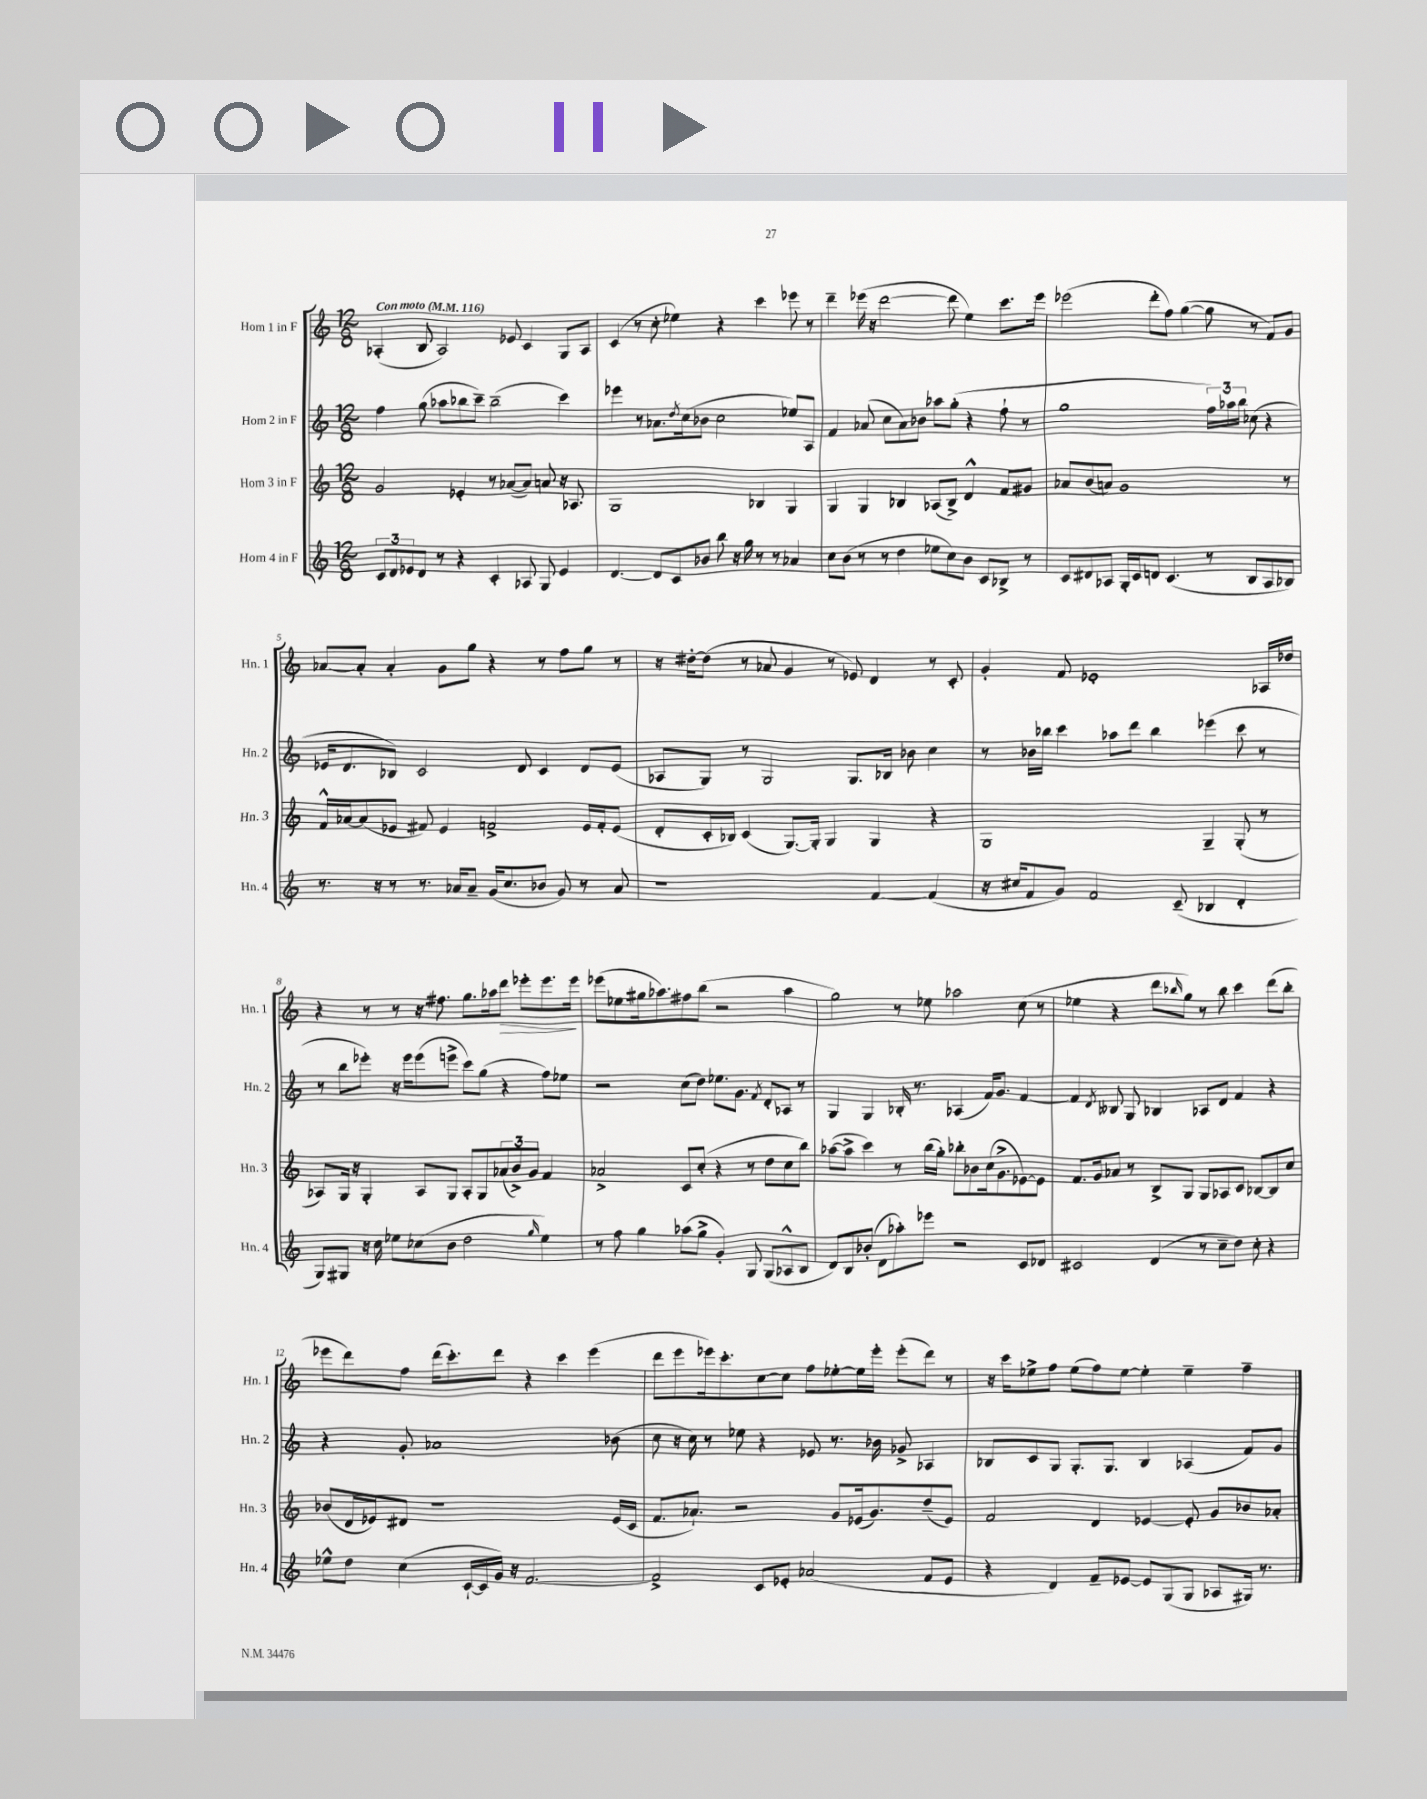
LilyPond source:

<<
\new StaffGroup <<
\new Staff = "s0" \with { instrumentName = "Horn 1 in F" shortInstrumentName = "Hn. 1" } {
    \clef treble \key c \major \numericTimeSignature \time 12/8 \tempo "Con moto" 4 = 116
    aes4-.( b8 aes2) ees'8 c'4 g8 aes8 |
    c'4( r8 c''8-. ees''4) r4 c'''4 ees'''8 r8 |
    d'''4-- ees'''16( r16 d'''2~ d'''8 e''4) c'''8. ees'''16 |
    ees'''2( d'''8-. f''8) g''4~( g''8 r8 f'8) g'8 |
    aes'8~ aes'8-. aes'4-. g'8 g''8 r4 r8 f''8 g''8 r8 |
    r16 dis''16~-. dis''8( r8 aes'8 g'4 r8 ees'8) d'4 r8 c'8-. |
    g'4-. f'8 ees'1-. aes16 des''16 |
    r4 r8 r8 r16 fis''8. g''8. aes''16 d'''8\> ees'''8-. ees'''8. ees'''16\! |
    ees'''8( ees''8 gis''16 aes''8.) fis''8 b''8( r2 aes''4 |
    g''2) r8 ees''8 aes''2 c''8( r8 |
    ees''4 r4 d'''8 \grace { bes''16 } g''8) r8 bes''8 c'''4 d'''8( bes''8-. |
    ees'''8 d'''8) f''8 d'''16( c'''8.-.) d'''8 r4 c'''4 ees'''4( |
    d'''8 e'''8 ees'''16) c'''8.-. c''8~ c''8 f''8 ees''8~-. ees''16 ees'''16-. ees'''8-.( d'''8) r8 |
    r16 c'''16 ees''8-> f''8 ees''8( f''8) ees''8~ ees''4-. ees''4-- f''4-- \bar "|." |
}
\new Staff = "s1" \with { instrumentName = "Horn 2 in F" shortInstrumentName = "Hn. 2" } {
    \clef treble \key c \major \numericTimeSignature \time 12/8
    f''4 g''8( aes''8 bes''8 c'''8--) bes''2--( c'''4) |
    ees'''4 r8 aes'8. \acciaccatura { d''8 } c''16( bes'8 c''2 ees''8) a8 |
    f'4 aes'8( c''8 aes'8) bes'8 aes''8 g''8-.( r4 f''8-! r8 |
    g''1 \tuplet 3/2 { f''16) aes''16 b''16 } ces''8( r4 |
    ees'16 d'8. bes8) c'2 d'8 c'4 d'8 ees'8( |
    aes8 g8) r8 g2 g8. bes16 bes'8 c''4 |
    r8 bes'16 bes''16 c'''4 aes''8 d'''8 bes''4 ees'''4( c'''8 r8 |
    r8 b''8 ees'''8-.) r16 ees'''16 ees'''8( e'''8-> c'''8) g''8( r4 f''8) ees''8 |
    r2 c''8( d''8) ees''8. g'8. \acciaccatura { f'8 } d'8-. aes8 r8 |
    g4 g4 bes16-. r8. aes4( f'16) g'8. f'4~ |
    f'4 \acciaccatura { d'8 } beses8 g8 bes4 aes8 d'8 f'4 r4 |
    r4 g'8-. aes'1 bes'8( |
    c''8 r16 c''16) r8 ees''8 r4 ees'8 r8. bes'16 ges'8-> aes4 |
    bes8 c'8 g8 g8.-. g8. bes4 aes4( f'8) g'8 \bar "|." |
}
\new Staff = "s2" \with { instrumentName = "Horn 3 in F" shortInstrumentName = "Hn. 3" } {
    \clef treble \key c \major \numericTimeSignature \time 12/8
    g'2 ees'4-. r8 aes'8~( aes'8) a'8 r16 aes8. |
    g1 bes4 g4 |
    g4 g4 bes4 aes8( bes8->) d'4-^ f'8 gis'8 |
    aes'8 b'8( a'8) g'1 r8 |
    f'16-^ aes'16~ aes'8( ees'8 fis'8) ees'4 f'2-> ees'16 f'16-. ees'8( |
    d'8-. c'16-. bes16) c'4( g8.~) g16-. g4 g4 r4 |
    g1 g4-- g8-.( r8 |
    aes8) g16 r16 g4-. aes8 g8 aes8-. g8 \tuplet 3/2 { aes'8( b'8->) g'8 } f'4 |
    aes'2-> c'8 c''8-.( r4 r8 d''8 c''8 b''8) |
    aes''8~( aes''8-> c'''4) r8 b''16( g''16-.) bes''8-. bes'8 c''16( g'8.-> ees'8~) ees'8 |
    f'8. g'16 aes'8 r8 b8-> g8 g8 aes8 c'8 bes8~ bes8 c''8 |
    bes'8( d'16 ees'16) dis'8 r1 ees'16( c'16 |
    f'8. aes'8.-!) r2 g'8 ees'16( g'8.) d''8--( ees'8) |
    f'2 d'4 ees'4~ ees'8-. g'8 bes'8 aes'8-. \bar "|." |
}
\new Staff = "s3" \with { instrumentName = "Horn 4 in F" shortInstrumentName = "Hn. 4" } {
    \clef treble \key c \major \numericTimeSignature \time 12/8
    \tuplet 3/2 { c'8 d'8 ees'8 } d'8 r8 r4 c'4-. aes8 g8 ees'4 |
    d'4.~ d'8 c'8 bes'8 b''8 r16 g''16 r8 r8 aes'4 |
    c''8 b'8( r8 r8 d''4 ees''8 c''8) b'8 c'8 bes8-> r8 |
    c'8 dis'8 aes8 g16-. c'16 d'8 c'4.( r8 b8 aes8 bes8) |
    r8. r16 r8 r8. aes'16 aes'8-- g'16( c''8. bes'8 g'8) r8 aes'8 |
    r1 f'4~ f'4( |
    r16 cis''16 f'8 g'8) f'2 c'8--( bes4 d'4-. |
    g8) gis8 r16 c''16 ees''8 ces''8( b'8 d''2 \grace { g''16 } ees''4) |
    r8 f''8 g''4 aes''8( g''8-> g'4-.) g8 g8( aes8-^ b8 |
    d'8) b8 bes'8-.( d'8 aes''8-.) ees'''8 r2 c'8 des'8 |
    cis'2 d'4( r8 c''8-- d''8) c''8-. r4 |
    ees''8-^ d''8 c''4( c'16~-! c'16 g'16) r16 f'2.~ |
    f'2-> c'8 ees'8-. aes'2( f'8 ees'8 |
    r4 d'4) f'8-- ees'8~ ees'8 g8( g8 aes8 gis16) r8. \bar "|." |
}
>>
>>
